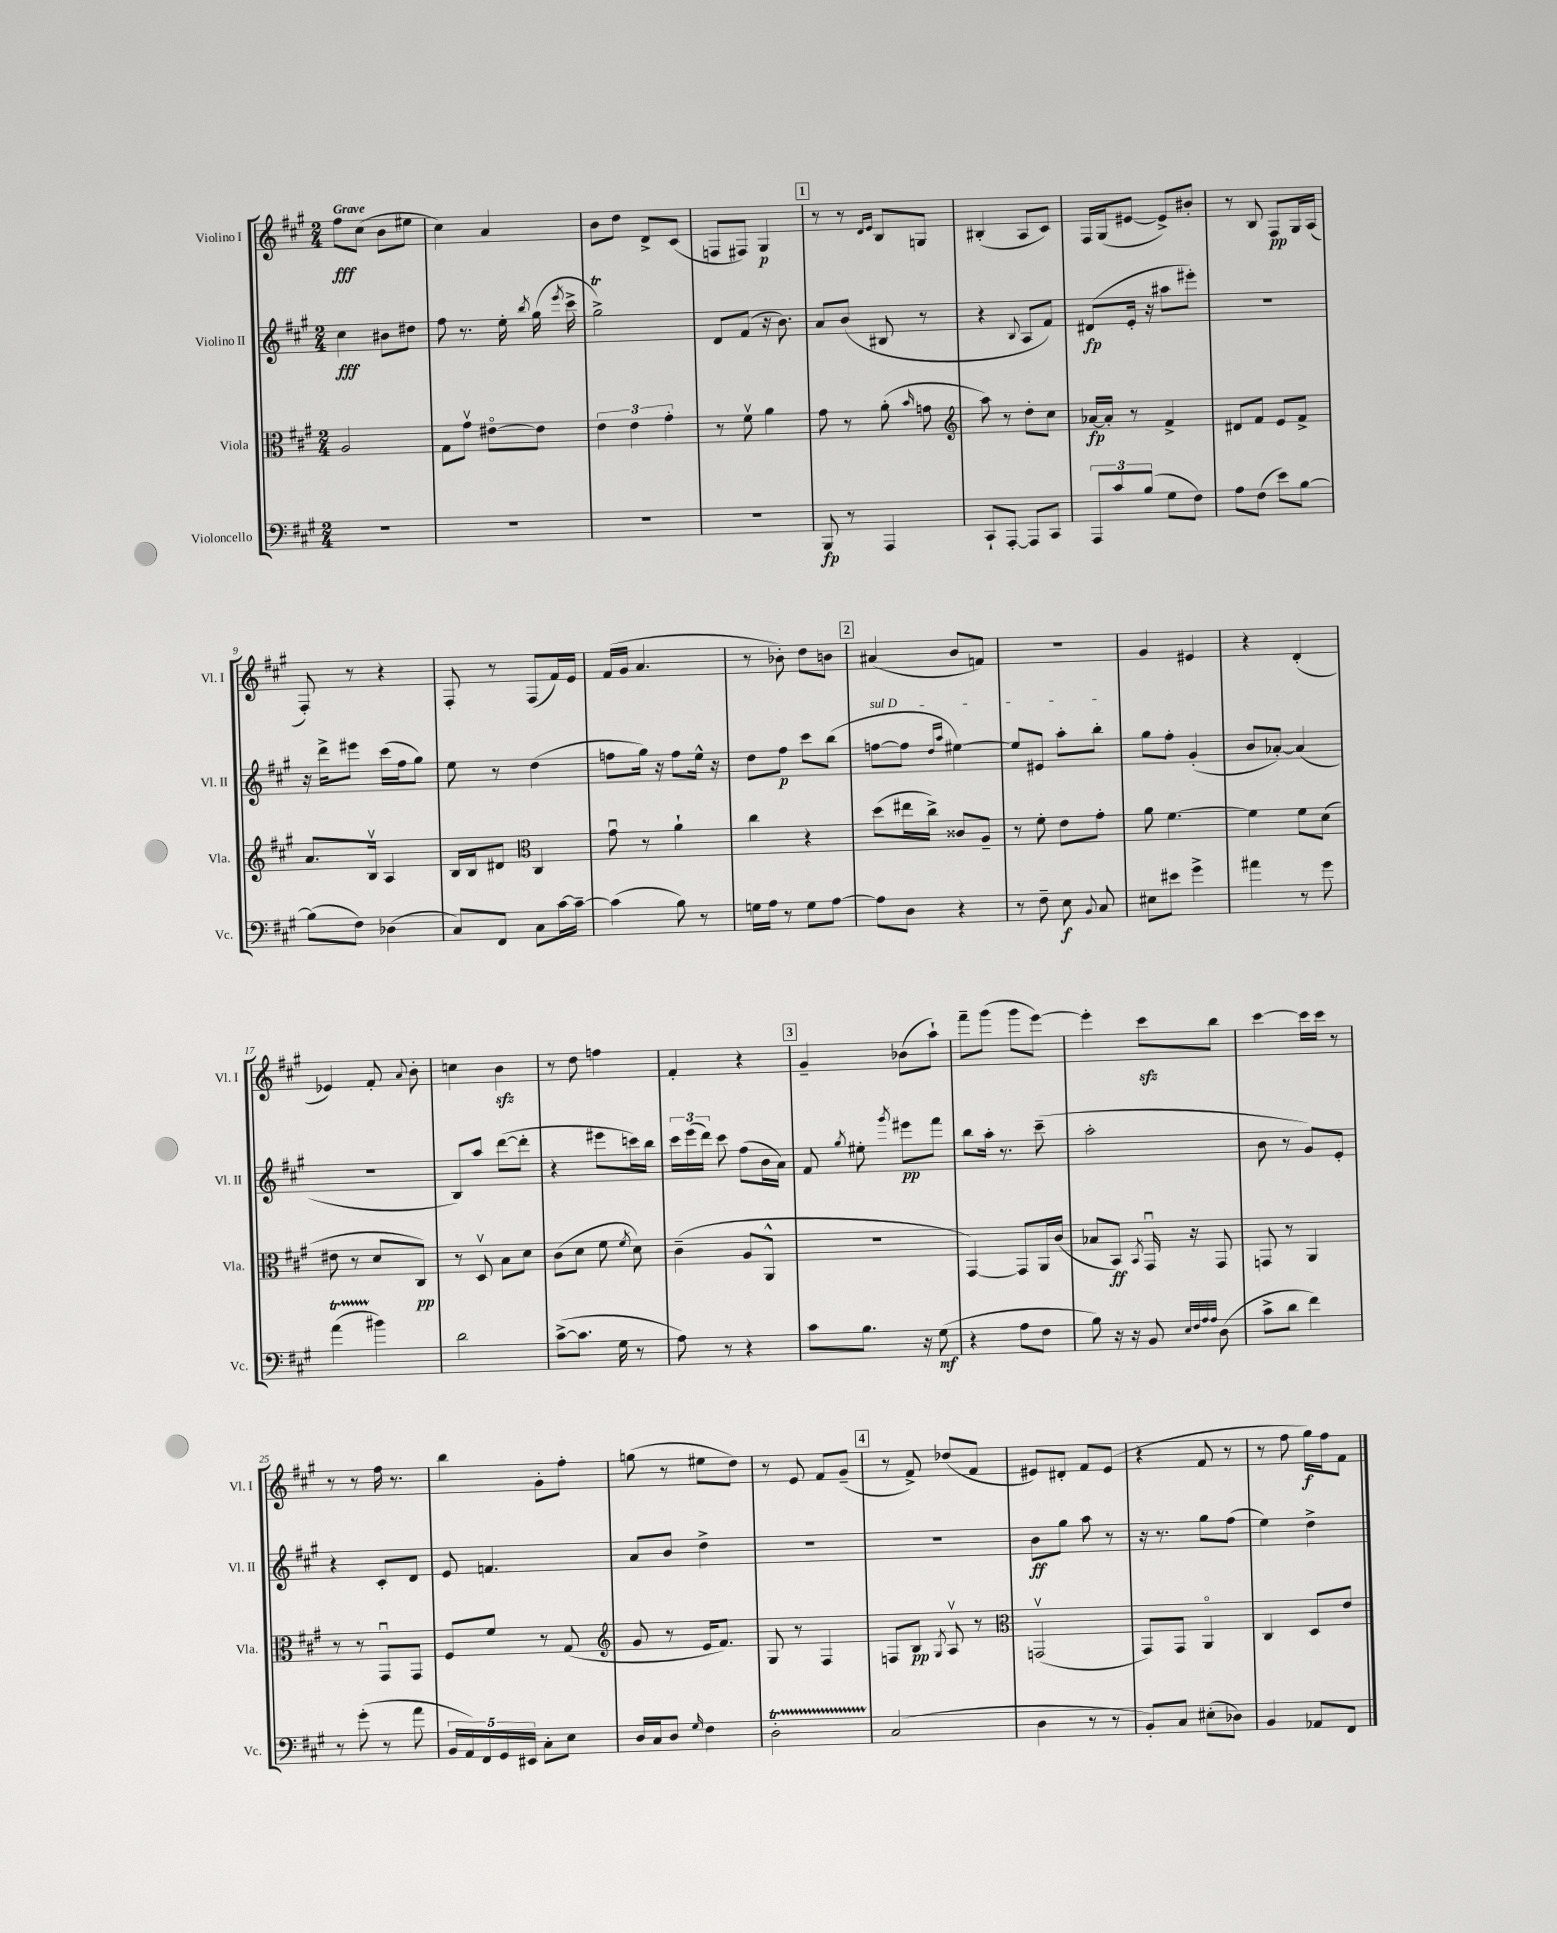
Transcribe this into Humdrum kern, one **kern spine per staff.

**kern	**kern	**kern	**kern
*staff4	*staff3	*staff2	*staff1
*clefF4	*clefC3	*clefG2	*clefG2
*k[f#c#g#]	*k[f#c#g#]	*k[f#c#g#]	*k[f#c#g#]
*M2/4	*M2/4	*M2/4	*M2/4
2r	2A	4cc#	8ff#
.	.	.	(8cc#
.	.	8b#	8b
.	.	8dd#	8ee#
=	=	=	=
2r	8G#	8ff#	4cc#)
.	8g#v	8.r	.
.	[8e#o	.	4a
.	.	16ee'	.
.	.	8qbb	.
.	8e#]	(16gg#	.
.	.	8qeee	.
.	.	16ccc#^	.
=	=	=	=
2r	6e	2gg#^)	8b
.	.	.	8dd
.	6e	.	.
.	.	.	8d^
.	6g#'	.	.
.	.	.	(8c#
=	=	=	=
2r	8r	8d	8F
.	8f#v	(8f#	8F#)
.	4a	16r	4G#
.	.	8.b)	.
=	=	=	=
8BBB	8g#	8a	8r
8r	8r	(8b	8r
.	.	.	16qqd
.	.	.	16qqe
4AAA	(8a'	8B#	8B
.	16qqb	.	.
.	8g	8r	8G
=	=	=	=
*	*clefG2	*	*
8CC#`	8aa)	4r	(4B#'
[8AAA'	8r	.	.
.	.	8qqB	.
8AAA]	8dd'	8A	8A
8CC#	8cc#	8f#)	8c#)
=	=	=	=
12AAA	[16a-	(8d#	16F#
.	16a-']	.	(16G#
12c#	.	.	.
.	8r	16e'	[8e#
(12B	.	.	.
.	.	16r	.
8G#	4f#^	8aa#	8e#^])
8F#)	.	8eee#')	8b#'
=	=	=	=
8A	8d#	2r	8r
(8F#	8f#	.	8B
8e)	8e	.	8F#
[8B	8f#^	.	16G#
.	.	.	(16A
=	=	=	=
(8B]	8.a	16r	8F#')
.	.	16ddd^	.
8F#)	.	8eee#	8r
.	16Bv	.	.
(4D-	4A	(16ccc#	4r
.	.	16ff#	.
.	.	8gg#)	.
=	=	=	=
8C#)	16B	8ee	8F#'
.	16B	.	.
8FF#	8d#	8r	8r
*	*clefC3	*	*
8C#	4C#	(4dd	(8F#
[16c#	.	.	16f#)
16c#~_	.	.	16e
=	=	=	=
(4c#]	8g#u	8ff	(16f#
.	.	.	16g#
.	8r	16gg#)	4.a
.	.	16r	.
8B)	4a`	8ff	.
8r	.	16ee^^	.
.	.	16r	.
=	=	=	=
16G	4cc#	8dd	8r
16A	.	.	.
8r	.	8ff#	8b-')
8G	4r	8ccc#	8dd
[8A	.	(8bb	8b
=	=	=	=
8A]	(8dd	[8ff	(4a#
8D	16ee#	8ff]	.
.	16cc#^)	.	.
.	.	16qqdd	.
.	.	16qqaa	.
4r	8c##	[4ee#)	8b
.	8A~	.	8f)
=	=	=	=
8r	8r	8ee#]	2r
8F#~	8f#'	8e#	.
8E	8e	8aa'	.
8qqBB	.	.	.
8C#	8g#'	8bb'	.
=	=	=	=
8E#	8a	8gg#	4g#
8e#	[4.f#	8ff#'	.
4g#^	.	(4g#'	4e#
=	=	=	=
4a#	4f#]	8b	4r
.	.	[8a-')	.
8r	8f#	(4a-]	(4d'
8g#	(8d	.	.
=	=	=	=
(4a	8e#	2r	4e-)
.	8r	.	.
4b#)	8d	.	8f#'
.	.	.	8qqa
.	8C#)	.	8b'
=	=	=	=
2d	8r	8B)	4cc
.	8Dv	8aa	.
.	8B	([8ddd	4b
.	8d	8ddd']	.
=	=	=	=
([8c#^	(8c#	4r	8r
8.c#]	8d	.	8dd
.	8f#	8eee#	4ff
16G#	.	.	.
.	8qf#	.	.
8r	8d)	16ccc)	.
.	.	16bb	.
=	=	=	=
8A)	(4c#~	24ccc#	4f#'
.	.	(24eee	.
.	.	24ddd)	.
8r	.	8ccc#	.
4r	8A	(8ff#	4r
.	8AA^^	16b	.
.	.	16a)	.
=	=	=	=
8c#	2r	8f#	4g#~
.	.	8qgg#	.
8.B	.	8ee#'	.
.	.	8qggg#	.
.	.	8eee#	(8b-
16r	.	.	.
(8G#	.	8fff#	8aa`)
=	=	=	=
4r	[4GG#)	8bb	8fff#~
.	.	16aa'	(8ggg#
.	.	8.r	.
8A	8GG#]	.	8ggg#
8F#	16AA	(8ccc#~	[8eee)
.	(16c#	.	.
=	=	=	=
8B)	8B-	2aa'	4eee']
16r	8BB)	.	.
16r	.	.	.
.	8qBB	.	.
8BB	16GG#u	.	8ccc#
.	16r	.	.
32qqE	.	.	.
32qqF#	.	.	.
32qqA	.	.	.
32qqA	.	.	.
(8D	8GG#	.	8bb
=	=	=	=
8c#^	8GG	8b	[4ccc#
8d	8r	8r	.
4f#)	4AA	8g#)	16ccc#]
.	.	.	16ccc#
.	.	8e'	8r
=	=	=	=
8r	8r	4r	8r
(8g#'	8r	.	8r
8r	8GG#u	8c#'	16ff#
.	.	.	8.r
8a	8GG#	8d	.
=	=	=	=
20BB	8F#	8e	4bb
20AA)	.	.	.
20FF#	.	.	.
.	8f#	4.f	.
20GG#	.	.	.
20EE#	.	.	.
8C#'	8r	.	8g#'
8E	(8G#	.	8ff#'
=	=	=	=
*	*clefG2	*	*
16D	8g#	8a	(8gg
16C#	.	.	.
8D	8r	8b	8r
16qqG#	.	.	.
4F#	16e	4dd^	8ee#
.	8.f#)	.	.
.	.	.	8dd)
=	=	=	=
2D'	8G#	2r	8r
.	8r	.	8e
.	4F#	.	8f#
.	.	.	(8g#~
=	=	=	=
(2C#	8F	2r	8r
.	8B	.	8f#^)
.	8qG#	.	.
.	8Av	.	(8dd-
.	8r	.	8f#
=	=	=	=
*	*clefC3	*	*
4D	(2GGv	8b	8e#)
.	.	8gg#	8d#'
8r	.	8aa	8f#
8r	.	8r	(8e#
=	=	=	=
8BB')	8GG#)	16r	4r
.	.	8.r	.
8C#	8GG#	.	.
(8E#'	4AAo	8gg#	8f#
8D-)	.	(8ff#	8r
=	=	=	=
4BB	4C#	4ee)	8r
.	.	.	8ff#
8AA-	8D	4dd^	16gg#)
.	.	.	16ff#
8FF#	8e	.	8f#
==	==	==	==
*-	*-	*-	*-
